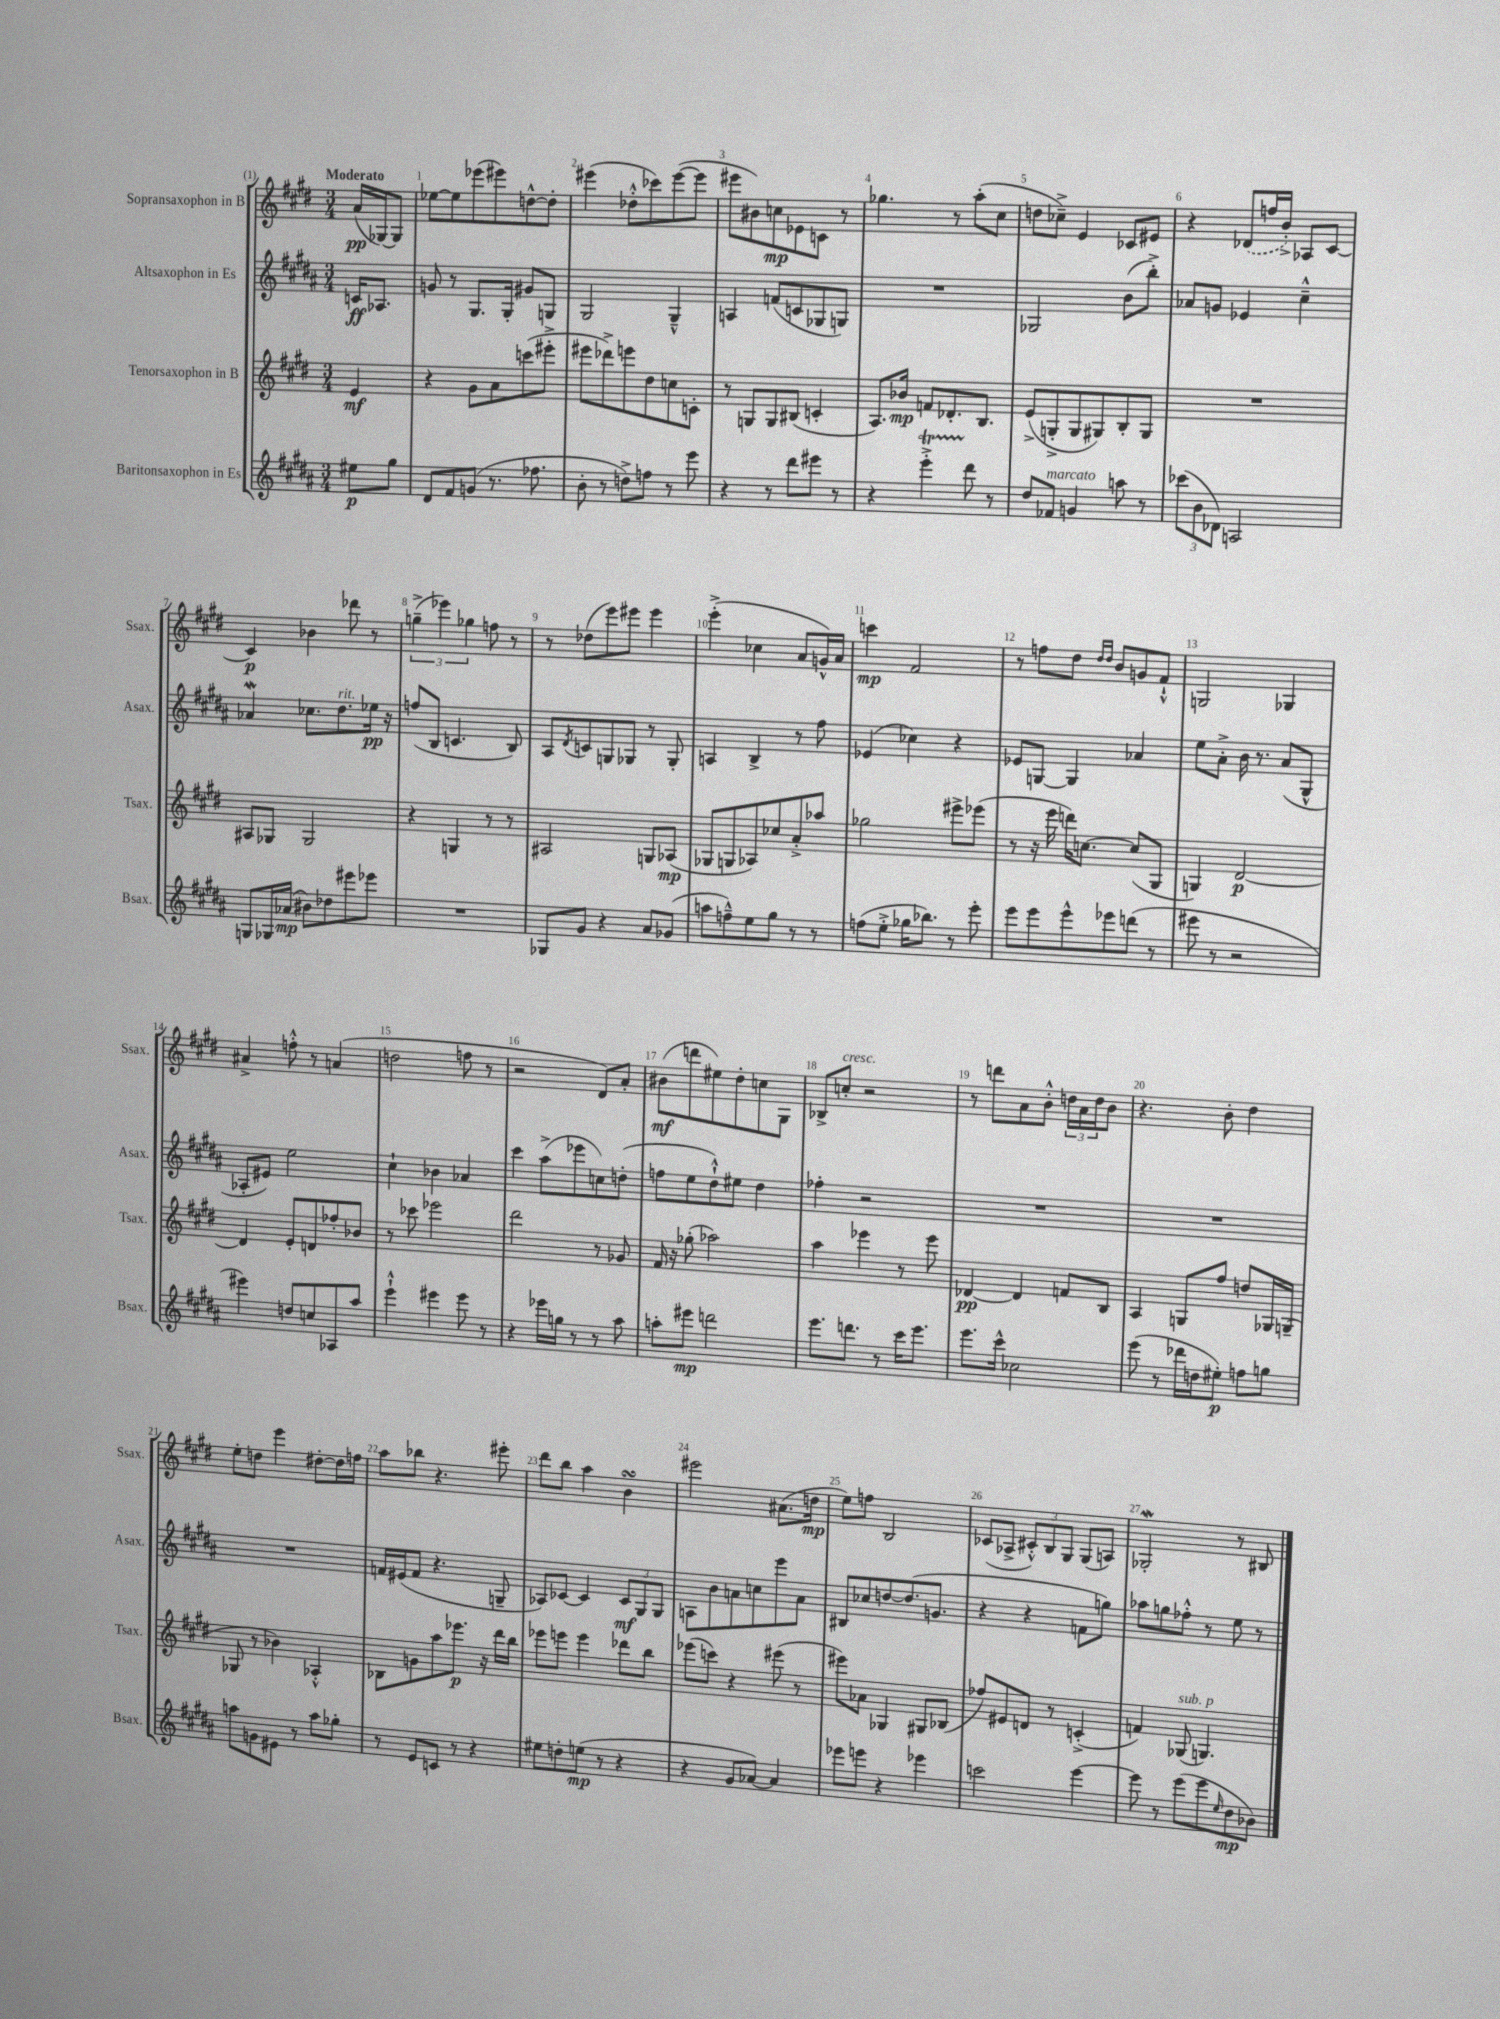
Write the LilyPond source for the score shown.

<<
\new StaffGroup <<
\new Staff = "s0" \with { instrumentName = "Sopransaxophon in B" shortInstrumentName = "Ssax." } {
    \clef treble \key e \major \numericTimeSignature \time 3/4 \partial 4 \tempo "Moderato"
    a'16\pp( ges16~) ges8 |
    ees''8~ ees''8 ees'''8( eis'''8) d''8~-^ d''8-. |
    eis'''4( des''8-.-^ ces'''8) eis'''8~( eis'''8 |
    eis'''8 bis'8) c''8\mp ees'8 c'8 r8 |
    ges''4. r8 a''8-.( cis''8 |
    d''8 ces''8--->) e'4 ces'8 eis'8 |
    r4 \once \slurDashed des'8( f''16 b'16-.->) aes8 cis'8~ |
    cis'4\p bes'4 des'''8 r8 |
    \tuplet 3/2 { g''4--->( ees'''4) ges''4 } f''8 r8 |
    r8 des''8( e'''8) eis'''8 eis'''4 |
    e'''4-.->( ces''4 a'8 g'16-^) a'16 |
    c'''4\mp fis'2 |
    r8 f''8 dis''8 \grace { dis''16 dis''16 } b'8 g'8 fis'8-!-^ |
    g2 ges4 |
    ais'4-> f''8-.-^ r8 a'4( |
    d''2 f''8 r8 |
    r2 dis'8) a'8-. |
    bis'8\mf( d'''8 eis''8) dis''8-. c''8 gis8 |
    bes8-> c''8-.^\markup { \italic "cresc." } r2 |
    r8 d'''8 a'8 b'8-.-^ \tuplet 3/2 { d''16 a'16 d''16 } b'8 |
    r4. b'8-. dis''4 |
    e''8-. d''8 e'''4 dis''8~-. dis''16 f''16 |
    a''8 bes''8 r4. eis'''8-. |
    dis'''8 b''8 a''4 b'4\turn |
    eis'''2 ais'8.( d''16\mp |
    e''8) f''8 b2 |
    ces'8( aes8-> \tuplet 3/2 { cis'8-.-^) b8 gis8 } gis8( a8) |
    ges2-.\mordent r8 bis8 \bar "|." |
}
\new Staff = "s1" \with { instrumentName = "Altsaxophon in Es" shortInstrumentName = "Asax." } {
    \clef treble \key b \major \numericTimeSignature \time 3/4 \partial 4
    c'16\ff aes8. |
    g'8 r8 gis8. gis16-. gis'8 g8 |
    gis2 gis4---^ |
    a4 f'8( c'8 ges8 g8) |
    R2. |
    ges2 b'8( b''8-.->) |
    aes'8 g'8 ees'4 cis''4---^ |
    aes'4\mordent ces''8. dis''8.^\markup { \italic "rit." } ees''16\pp r16 |
    f''8( b8 c'4. b8) |
    ais8 \acciaccatura { dis'8 } c'8 g8 ges8 r8 ges8-. |
    a4 b4-> r8 fis''8 |
    ees'4( ces''4) r4 |
    ees'8 g8~ g4 aes'4 |
    e''8 ais'8-.-> b'16 r8. ais'8( gis8-^ |
    aes8-. eis'8) e''2 |
    cis''4-! bes'4 aes'4 |
    cis'''4 ais''8->( ees'''8 c''8) d''8-.( |
    f''8 e''8 dis''8-!-^) eis''8 dis''4 |
    fes''4-. r2 |
    R2. |
    R2. |
    R2. |
    f'16 eis'16( f'8 r4. g8-- |
    aes8) ces'8~ ces'4 \tuplet 3/2 { ces'8\mf gis8 gis8 } |
    a8 b'8 a'8 c''8 e'''8 a'8 |
    bis8 ces''8 d''8~ d''8.( g'8. |
    r4 r4 f'8 g''8) |
    aes''8 g''8 fes''8-.-^ r8 e''8 r8 \bar "|." |
}
\new Staff = "s2" \with { instrumentName = "Tenorsaxophon in B" shortInstrumentName = "Tsax." } {
    \clef treble \key e \major \numericTimeSignature \time 3/4 \partial 4
    e'4\mf |
    r4 gis'8 a'8 c'''8( eis'''8-.-> |
    eis'''8 des'''8->) e'''8 dis''8 c''8 c'8-. |
    r8 g8 g8 bis8( c'4-. |
    a8.) bes'16\mp f'8 des'8.-. b8. |
    e'8->( g8-.-> g8 gis8) b8-. gis8 |
    R2. |
    ais8 ges8 ges2 |
    r4 g4 r8 r8 |
    ais2 g8 aes8\mp( |
    ges8 g8 aes8) ces''8 a'8-.-> aes''8 |
    ges''2 eis'''8-> ees'''8( |
    r8 r16 e'''16 d'''16) c''8.~ c''8( gis8 |
    g4) dis'2~\p |
    dis'4 e'8-. d'8 fes''8-. bes'8 |
    r8 ces'''8 ees'''2 |
    dis'''2 r8 ges'8 |
    fis'16 r16 ges''8-.( aes''2) |
    a''4 ees'''4 r8 ees'''8 |
    des'4~\pp des'4 f'8 b8 |
    a4 g8 fis''8 d''8 ges16 g16--( |
    ges8 r8 bes'4) aes4-.-^ |
    bes8 g'8 a''8 ees'''8.\p r16 dis'''16 b''16 |
    ees'''8 e'''8 e'''4 des'''8 b''8 |
    ees'''8( c'''8) r4 eis'''8( r8 |
    eis'''8) aes'8 ges4 gis8 bes8( |
    fes''8) eis'8 d'8 r8 c'4-.->( |
    f'4) ges8^\markup { \italic "sub. p" }( g4.) \bar "|." |
}
\new Staff = "s3" \with { instrumentName = "Baritonsaxophon in Es" shortInstrumentName = "Bsax." } {
    \clef treble \key b \major \numericTimeSignature \time 3/4 \partial 4
    eis''8\p gis''8 |
    dis'8 fis'8 g'8( r8. fes''8. |
    b'8-. r8 d''8->) f''8 r8 e'''8 |
    r4 r8 dis'''8 eis'''8 r8 |
    r4 e'''4-.->\startTrillSpan dis'''8\stopTrillSpan r8 |
    dis''8 fes'8^\markup { \italic "marcato" } g'4 a''8 r8 |
    \tuplet 3/2 { ces'''8( b'8 des'8) } a2 |
    g8 ges16 aes'16\mp( bis'8) des''8 eis'''8 ees'''8 |
    R2. |
    ges8 gis'8 r4 ais'8 ges'8( |
    a''8 f''8---^) e''8 gis''8 r8 r8 |
    f''8( e''8-.-> ges''16 bes''8.) r8 e'''8-. |
    e'''8 e'''8 e'''8-^ ees'''8 d'''8( r8 |
    eis'''8 r8 r2 |
    eis'''4) d''8 c''8 aes8 ais''8 |
    e'''4-!-^ eis'''4 eis'''8 r8 |
    r4 ees'''16 g''16 r8 r8 ais''8 |
    a''8-. eis'''8\mp d'''2 |
    e'''8. d'''8. r8 cis'''16 e'''8. |
    e'''8. cis'''16-^ ces''2 |
    e'''8( r8 des'''16 d''16 eis''8-.\p) f''8 g''8 |
    a''8 g'8 eis'8 r8 a''8 ges''8-. |
    r8 e'8 c'8 r8 r4 |
    eis''8 d''8-. e''8\mp( r8 r4 |
    r4 gis'8 aes'8~) aes'4 |
    ees'''8 e'''8 r4 ees'''4 |
    c'''2 e'''4~ |
    e'''8 r8 e'''8( e'''8 \grace { e''16 } dis''8\mp bes'8) \bar "|." |
}
>>
>>
\layout { \context { \Score \override BarNumber.break-visibility = ##(#f #t #t) barNumberVisibility = #all-bar-numbers-visible } }
